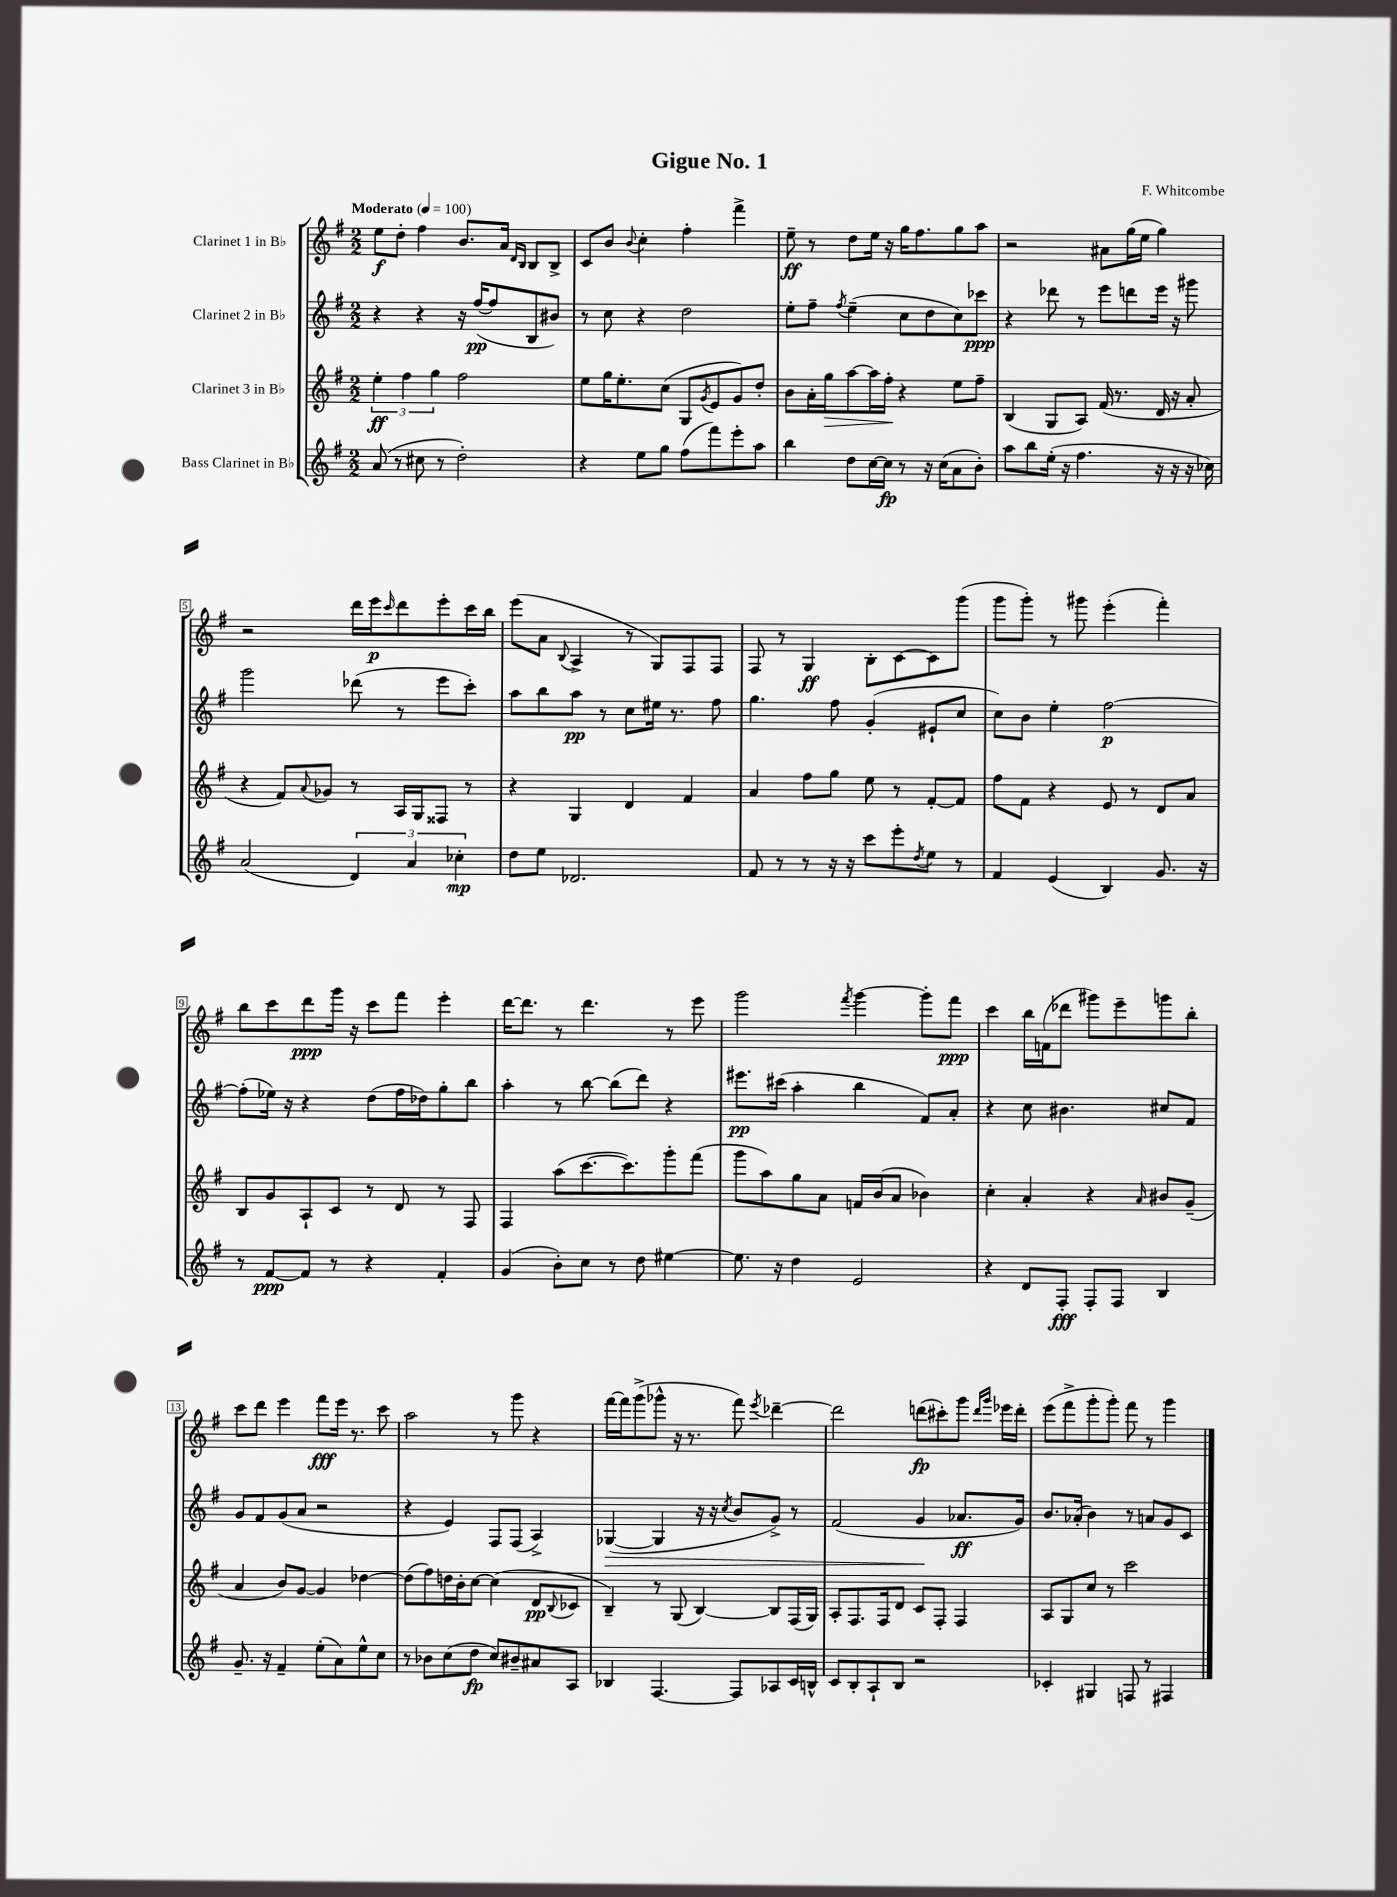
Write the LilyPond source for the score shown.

\header { title = "Gigue No. 1" composer = "F. Whitcombe" }
<<
\new StaffGroup <<
\new Staff = "s0" \with { instrumentName = "Clarinet 1 in Bb" } {
    \clef treble \key g \major \numericTimeSignature \time 2/2 \tempo "Moderato" 4 = 100
    e''8\f d''8-. fis''4 b'8. a'16 \grace { d'16 b16 } b8 b8-> |
    c'8 b'8 \appoggiatura { b'8 } c''4-. fis''4-. fis'''4-> |
    e''8--\ff r8 d''8 e''16 r16 g''16 fis''8. g''8 a''8 |
    r2 ais'8 g''16( e''16 g''4) |
    r2 d'''16 e'''16\p \grace { c'''16 } d'''8 e'''8-. c'''16 b''16 |
    e'''8( a'8 \appoggiatura { b8 } a4-> r8 g8) fis8 fis8 |
    fis8 r8 g4\ff b8-. c'8~ c'8 g'''8( |
    g'''8 g'''8-.) r8 gis'''8 e'''4-.( fis'''4-.) |
    b''8 c'''8 d'''8\ppp g'''16 r16 c'''8 fis'''8 e'''4-. |
    d'''16~ d'''8. r8 d'''4. r8 e'''8 |
    g'''2 \acciaccatura { fis'''8 } g'''4~ g'''8-. fis'''8\ppp |
    c'''4 b''16 f'16( des'''8 gis'''8) e'''8-- g'''8 b''8-. |
    c'''8 d'''8 e'''4 fis'''8\fff e'''16 r8. c'''8 |
    a''2 r8 g'''8 r4 |
    fis'''16~ fis'''16 g'''8->( ges'''8-^ r16 r8. fis'''8) \acciaccatura { e'''8 } des'''4~-- |
    des'''2 d'''8\fp( cis'''8-.) g'''8 \grace { d'''16 g'''16 } ees'''16 d'''16-. |
    e'''8( fis'''8-> g'''8-. g'''8-.) fis'''8 r8 g'''4 \bar "|." |
}
\new Staff = "s1" \with { instrumentName = "Clarinet 2 in Bb" } {
    \clef treble \key g \major \numericTimeSignature \time 2/2
    r4 r4 r16 fis''16~\pp( fis''8 b8 bis'8) |
    r8 c''8 r4 d''2 |
    e''8-. fis''8-- \acciaccatura { fis''8 } e''4--( c''8 d''8 c''8) ces'''8\ppp |
    r4 des'''8 r8 e'''8 d'''8 e'''16 r16 gis'''8 |
    g'''2 des'''8( r8 e'''8 c'''8-.) |
    a''8 b''8 a''8\pp r8 c''8 eis''16 r8. fis''8 |
    g''4. fis''8 g'4-.( eis'8-! c''8 |
    c''8) b'8 e''4-. fis''2~\p |
    fis''8-.( ees''16) r16 r4 d''8( fis''16 des''16) g''8-. b''8 |
    a''4-. r8 b''8~ b''8( d'''8) r4 |
    eis'''8.\pp cis'''16( a''4-. b''4 fis'8) a'8-. |
    r4 c''8 bis'4. cis''8 fis'8 |
    g'8 fis'8 g'8( a'8 r2 |
    r4 e'4) fis8 fis8( a4->) |
    ges4~\>( ges4 r16 r16 \acciaccatura { c''8 } b'8 g'8->) r8 |
    fis'2( g'4\! aes'8.\ff g'16) |
    b'8. aes'16-.( b'4) r8 a'8 g'8 c'8 \bar "|." |
}
\new Staff = "s2" \with { instrumentName = "Clarinet 3 in Bb" } {
    \clef treble \key g \major \numericTimeSignature \time 2/2
    \tuplet 3/2 { e''4-.\ff fis''4 g''4 } fis''2 |
    e''8 g''16 e''8.-. c''8( g8 \acciaccatura { g'8 } e'8 g'8) d''8-. |
    b'8 a'16-. g''16\> a''8~ a''16 fis''16-.\! r4 e''8 fis''8-- |
    b4( g8 a8) fis'16( r8. d'16 r16 a'8-. |
    r4 fis'8) \appoggiatura { a'8 } ges'8 r8 a16 g16 fisis8 r8 |
    r4 g4 d'4 fis'4 |
    a'4 fis''8 g''8 e''8 r8 fis'8~-. fis'8 |
    fis''8 fis'8 r4 e'8 r8 d'8 a'8 |
    b8 g'8 a8-! c'8 r8 d'8 r8 fis8 |
    fis4 a''8( c'''8.~ c'''8.) g'''8-. fis'''8( |
    g'''8 a''8) g''8 a'8 f'16 b'16( a'8 bes'4) |
    c''4-. a'4-. r4 \grace { a'16 } bis'8 g'8--( |
    a'4 b'8) g'8~ g'4 des''4~ |
    des''8( fis''8) d''16 b'16-. c''8~ c''4( d'8\pp \appoggiatura { b8 } ces'8 |
    b4--) r8 g8( b4~) b8 fis16( g16) |
    a8-. fis8. fis16 d'8 c'8 fis8-. fis4 |
    a8 g8 c''8 r8 c'''2 \bar "|." |
}
\new Staff = "s3" \with { instrumentName = "Bass Clarinet in Bb" } {
    \clef treble \key g \major \numericTimeSignature \time 2/2
    a'8( r8 cis''8 r8 d''2-.) |
    r4 e''8 g''8 fis''8( fis'''8) e'''8-. a''8 |
    b''4 d''8 c''16~ c''16\fp r8 r16 c''16( a'8 b'8-.) |
    a''8 b''8 e''16-.( r16 fis''4. r16 r16 r16 ces''16) |
    a'2( \tuplet 3/2 { d'4) a'4 ces''4-.\mp } |
    d''8 e''8 des'2. |
    fis'8 r8 r8 r16 r16 c'''8 e'''8-. \acciaccatura { d''8 } e''8 r8 |
    fis'4 e'4( b4) g'8. r16 |
    r8 fis'8~\ppp fis'8 r8 r4 fis'4-. |
    g'4( b'8-.) c''8 r8 d''8 eis''4~ |
    eis''8. r16 d''4 e'2 |
    r4 d'8 fis8-.\fff fis8-. fis8 b4 |
    g'8.-- r16 fis'4-- e''8-.( a'8) e''8-^ c''8 |
    r8 bes'8 c''8( d''8\fp c''8) bis'8-- ais'8 a8 |
    bes4 fis4.~ fis8 aes8 c'16 b16-^ |
    c'8 b8-. a8-! b8 r2 |
    ces'4-. gis4 f8 r8 fis4 \bar "|." |
}
>>
>>
\layout { \context { \Score \override BarNumber.stencil = #(make-stencil-boxer 0.1 0.3 ly:text-interface::print) } }
